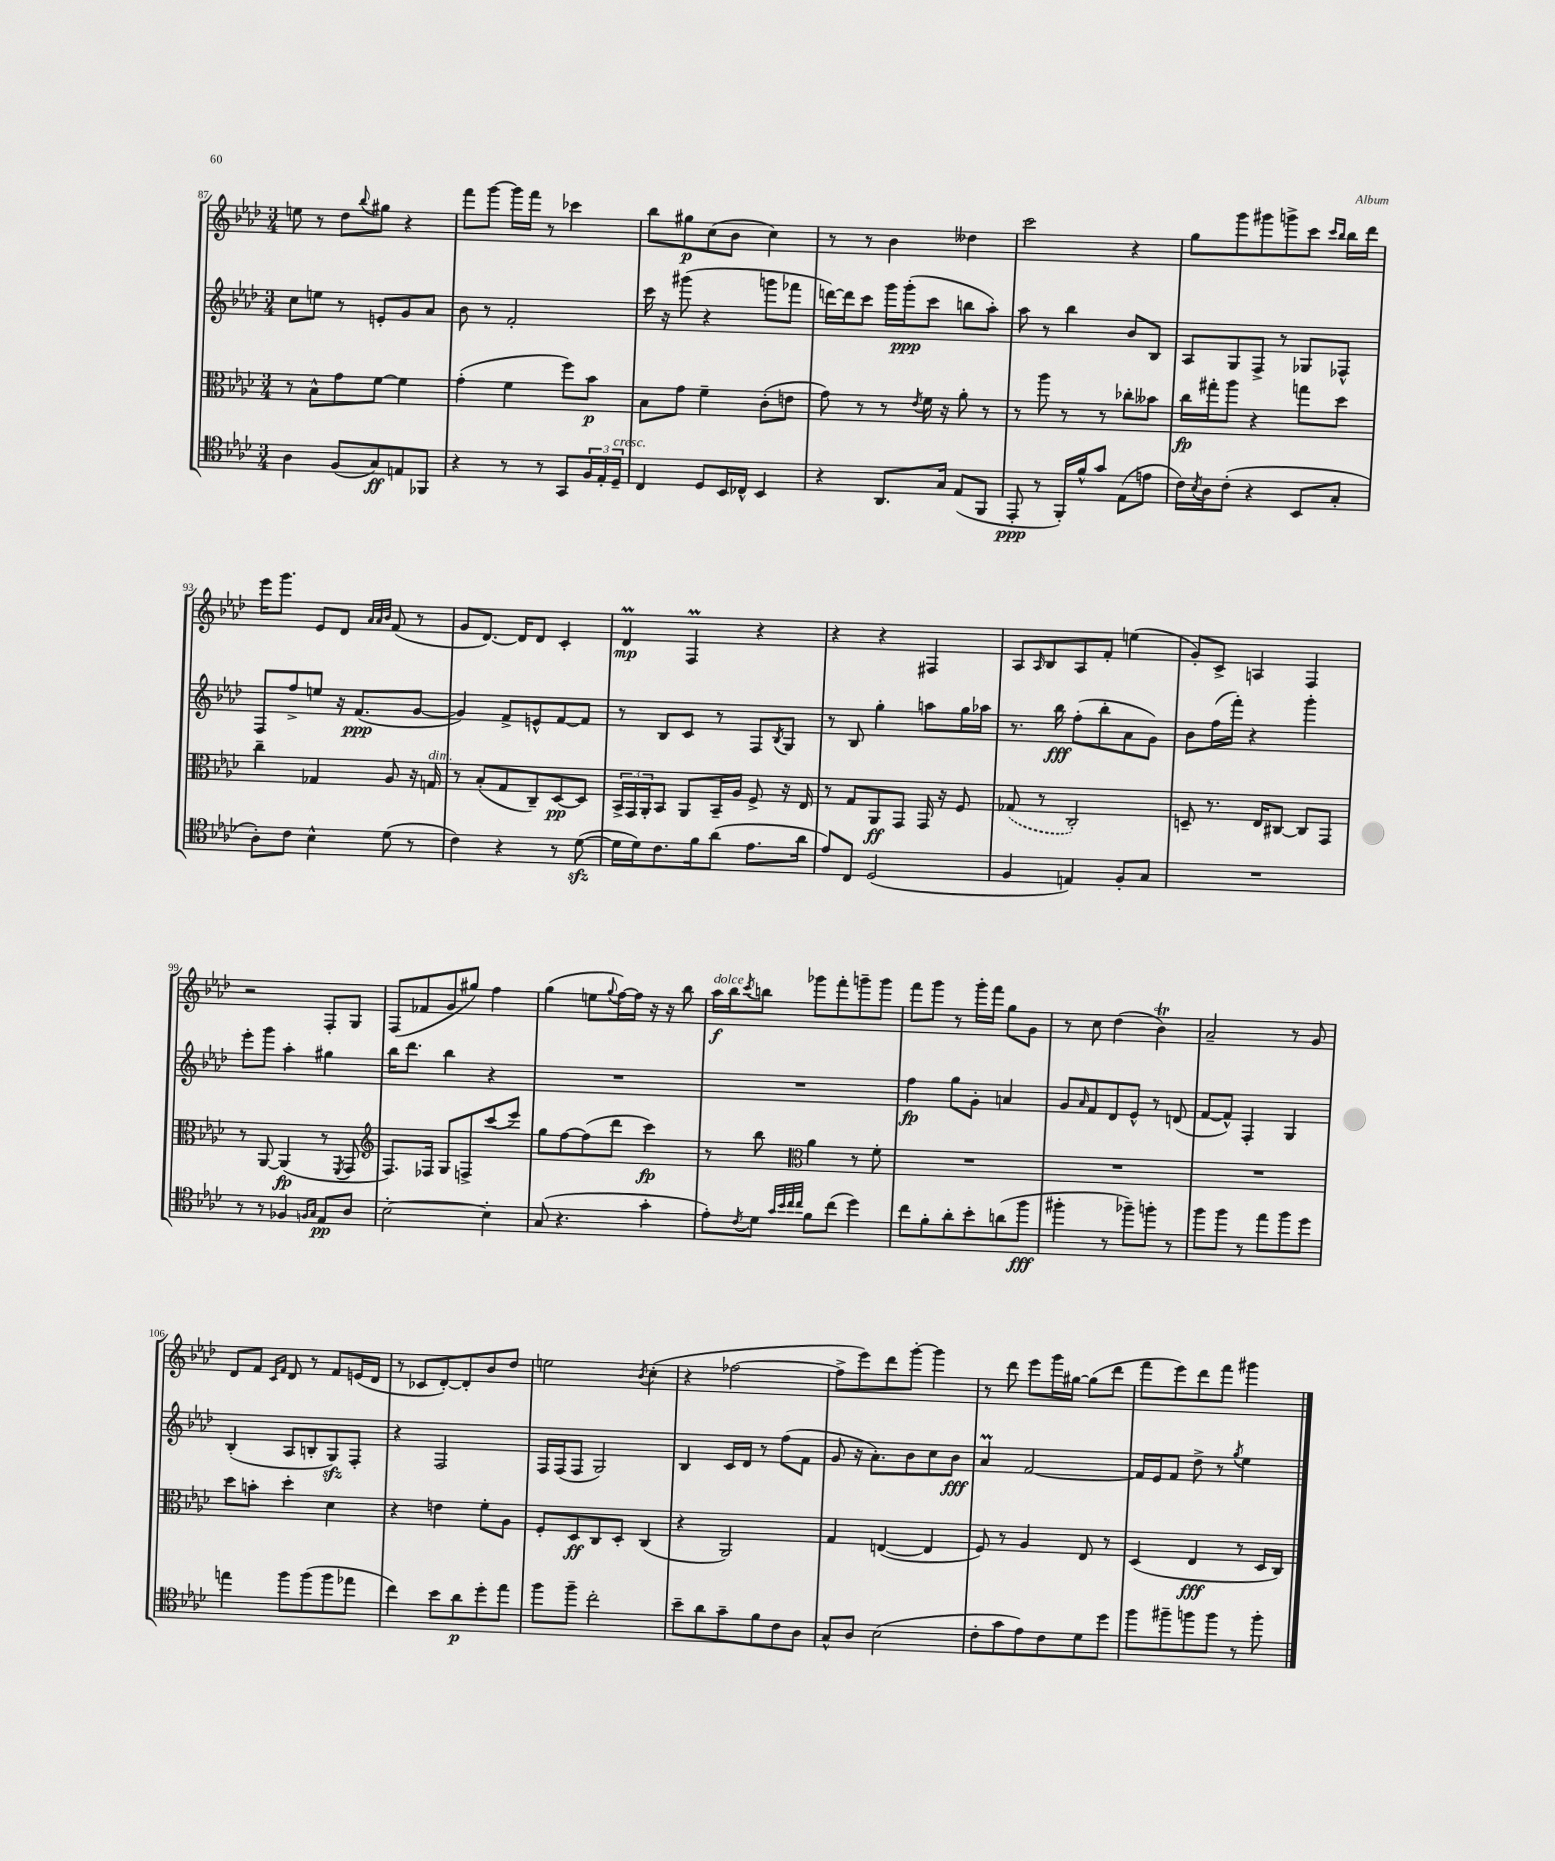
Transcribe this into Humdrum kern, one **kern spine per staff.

**kern	**kern	**kern	**kern
*staff4	*staff3	*staff2	*staff1
*clefC4	*clefC3	*clefG2	*clefG2
*k[b-e-a-d-]	*k[b-e-a-d-]	*k[b-e-a-d-]	*k[b-e-a-d-]
*M3/4	*M3/4	*M3/4	*M3/4
4A-	8r	8cc	8ee
.	8B-^^	8ee	8r
(8F	8g	8r	8dd-
.	.	.	8qqbb-
8G)	[8f	8e'	8gg#
8E	4f]	8g	4r
8FF-	.	8a-	.
=	=	=	=
4r	(4g'	8b-	8fff
.	.	8r	[8ggg
8r	4f	2f'	16ggg]
.	.	.	16fff
8r	.	.	8r
8GG	8ff)	.	4ccc-
24F	8b-	.	.
24E-'	.	.	.
24D-~	.	.	.
=	=	=	=
4C	8B-	16ccc	8bb-
.	.	16r	.
.	8g	(8ggg#	8gg#
8D-	4f~	4r	(8cc
16BB-	.	.	8b-
16C-^^	.	.	.
4BB-	(8c'	8ggg	4cc)
.	8e	8fff-	.
=	=	=	=
4r	8g)	[16ddd)	8r
.	.	16ddd]	.
.	8r	8ccc	8r
8.AA-	8r	16ggg	4b-
.	.	(16ggg'	.
.	8qe-	.	.
.	16f	8ccc	.
16G	16r	.	.
(8E-	8a-'	8bb	4dd--
8FF	8r	8aa-')	.
=	=	=	=
8EE-'	8r	8aa-	2ccc
8r	8aa-	8r	.
16FF')	8r	4bb-	.
16f^^	.	.	.
8g	8r	.	.
(8E-	8cc-'	8b-	4r
8e	8b--	8B-	.
=	=	=	=
16c)	16cc	8A-	8gg
8qB-	.	.	.
16A-	16gg#'	.	.
(8c'	8aa-	8G	8ggg
4r	4r	8F^	8ggg#
.	.	8r	8ggg^
8BB-	8gg	8G-	8ccc
.	.	.	16qqccc
.	.	.	16qqbb-
8G'	8dd-	8F-^^	16bb-
.	.	.	16ddd-
=	=	=	=
8A-')	4cc~	8F	16eee-
.	.	.	8.ggg
8c	.	8ff^	.
4B-^^	4G-	8ee	8e-
.	.	16r	8d-
.	.	(8.f	.
.	.	.	32qqa-
.	.	.	32qqa-
.	.	.	32qqb-
(8d-	8A-	.	(8f
8r	16r	[8g	8r
.	16G	.	.
=	=	=	=
4c)	8r	4g])	8g
.	(8B-'	.	[8.d-)
4r	8G	8f^	.
.	.	.	16d-]
.	8C~)	8e^^	8d-
8r	[8D-	[8f	4c'
([8d-	8D-]	8f]	.
=	=	=	=
16d-]	24BB-^	8r	4d-
.	24GG	.	.
16d-)	.	.	.
.	24AA-'	.	.
8.c	8BB-	8B-	.
.	8AA-	8c	4F
16f	.	.	.
(8a-	16BB-~	8r	.
.	16A-	.	.
8.e-	8F^	8F	4r
.	.	8qB-	.
.	16r	8G	.
16a-	16E-	.	.
=	=	=	=
8e-)	8r	8r	4r
8C	8G	8B-	.
(2D-	8AA-	4gg'	4r
.	8GG	.	.
.	16GG	8aa	4F#
.	16r	.	.
.	8F	16gg	.
.	.	16aa-	.
=	=	=	=
4F	(8G-	8.r	8A-
.	.	.	16qqA-
.	8r	.	8B-
.	.	16bb-	.
4E)	2C')	(8ff'	8A-
.	.	8bb-'	8f'
8F'	.	8a-	(4ee
8G	.	8g)	.
=	=	=	=
2.r	8D~	8b-	8g')
.	8.r	(16ff	8c^
.	.	16fff')	.
.	.	4r	4A
.	16E-	.	.
.	[8C#	.	.
.	8C#]	4ggg'	4F
.	8GG	.	.
=	=	=	=
8r	8r	8eee-'	2r
8r	[8AA-	8ggg	.
4F-	(4AA-]	4aa-'	.
16qqF	.	.	.
16qqG	.	.	.
8E-	8r	4gg#	8F'
.	8qFF	.	.
8A-	8GG	.	8G
=	=	=	=
*	*clefG2	*	*
[2B-'	8.F)	16bb-	(8F
.	.	8.ddd-	.
.	.	.	8f-
.	16F-	.	.
.	8G	4bb-	8g
.	8F^	.	8gg#)
4B-']	(8ccc	4r	4ff
.	8eee-)	.	.
=	=	=	=
(8G	8gg	2.r	(4gg
4.r	[8ff	.	.
.	(8ff]	.	8ee
.	.	.	8qqgg
.	8ddd-	.	[16ff)
.	.	.	16ff]
4g'	4ccc)	.	16r
.	.	.	16r
.	.	.	8bb-
=	=	=	=
8e-')	8r	2.r	16aa-
.	.	.	16bb-
8qc	.	.	8qccc
8d-	8bb-	.	8bb
*	*clefC3	*	*
32qqg	.	.	.
32qqb-	.	.	.
32qqcc	.	.	.
32qqcc	.	.	.
8f	4a-	.	8ggg-
(8cc	.	.	8fff'
4dd-)	8r	.	8ggg~
.	8f'	.	8ggg
=	=	=	=
8cc	2.r	4ff	8fff
8f'	.	.	8ggg
8a-'	.	8gg	8r
8b-'	.	8g'	16ggg'
.	.	.	16fff
(8a	.	4a	8gg
8ff	.	.	8g
=	=	=	=
4ff#'	2.r	8g	8r
.	.	16qqa-	.
.	.	8f	8cc
8r	.	8d-	(4dd-
8ff-~)	.	8e-^^	.
8ff'	.	8r	4b-)
8r	.	(8d	.
=	=	=	=
8ff	2.r	[8f	2a-~
8ff	.	8f^^])	.
8r	.	4F'	.
8ee-	.	.	.
8ff	.	4G	8r
8dd-	.	.	8g
=	=	=	=
4ee	8dd-	(4B-'	8d-
.	8b'	.	8f
.	.	.	16qqc
.	.	.	16qqf
8ff	4dd-'	8A-	8d-
(8ff	.	8B'	8r
8ff	4d-	8G)	8f
8ee-	.	8F'	(16e
.	.	.	16d-
=	=	=	=
4cc)	4r	4r	8r
.	.	.	8c-
8b-	4e	2F	[8d-')
8a-	.	.	8d-']
8dd-'	8f'	.	8b-
8ee-	8A-	.	8dd-
=	=	=	=
8ff	8F'	16F	2ee
.	.	(16F	.
8ff~	8D-	8F	.
2cc'	8C	2G)	.
.	8D-'	.	.
.	.	.	8qb-
.	(4C	.	(4cc'
=	=	=	=
8b-~	4r	4B-	4r
8a-	.	.	.
8g~	2AA-)	16c	[2ff-
.	.	16d-	.
8f	.	8r	.
8c	.	(8ff	.
8A-	.	8f	.
=	=	=	=
8G^^	4G	8g	8ff-^]
8A-	.	16r	8eee-)
.	.	8.a-')	.
(2B-	([4E	.	8ddd-
.	.	8b-	[8ggg'
.	4E]	8cc	4ggg]
.	.	8b-	.
=	=	=	=
8c'	8F)	4a-	8r
8g	8r	.	8ddd-
8e-)	4A-	[2f	8eee-
8c	.	.	16ggg
.	.	.	[16gg#
8d-	8E-	.	(8gg#]
8dd-	8r	.	8ddd-
=	=	=	=
8ff	(4D-	16f]	8fff
.	.	16e-	.
8ff#~	.	8f	8eee-)
8ff	4E-	8dd-^	8ddd-
8ff	.	8r	8fff
.	.	8qgg	.
8r	8r	4ee-	4ggg#
8ff'	16D-	.	.
.	16C)	.	.
==	==	==	==
*-	*-	*-	*-
